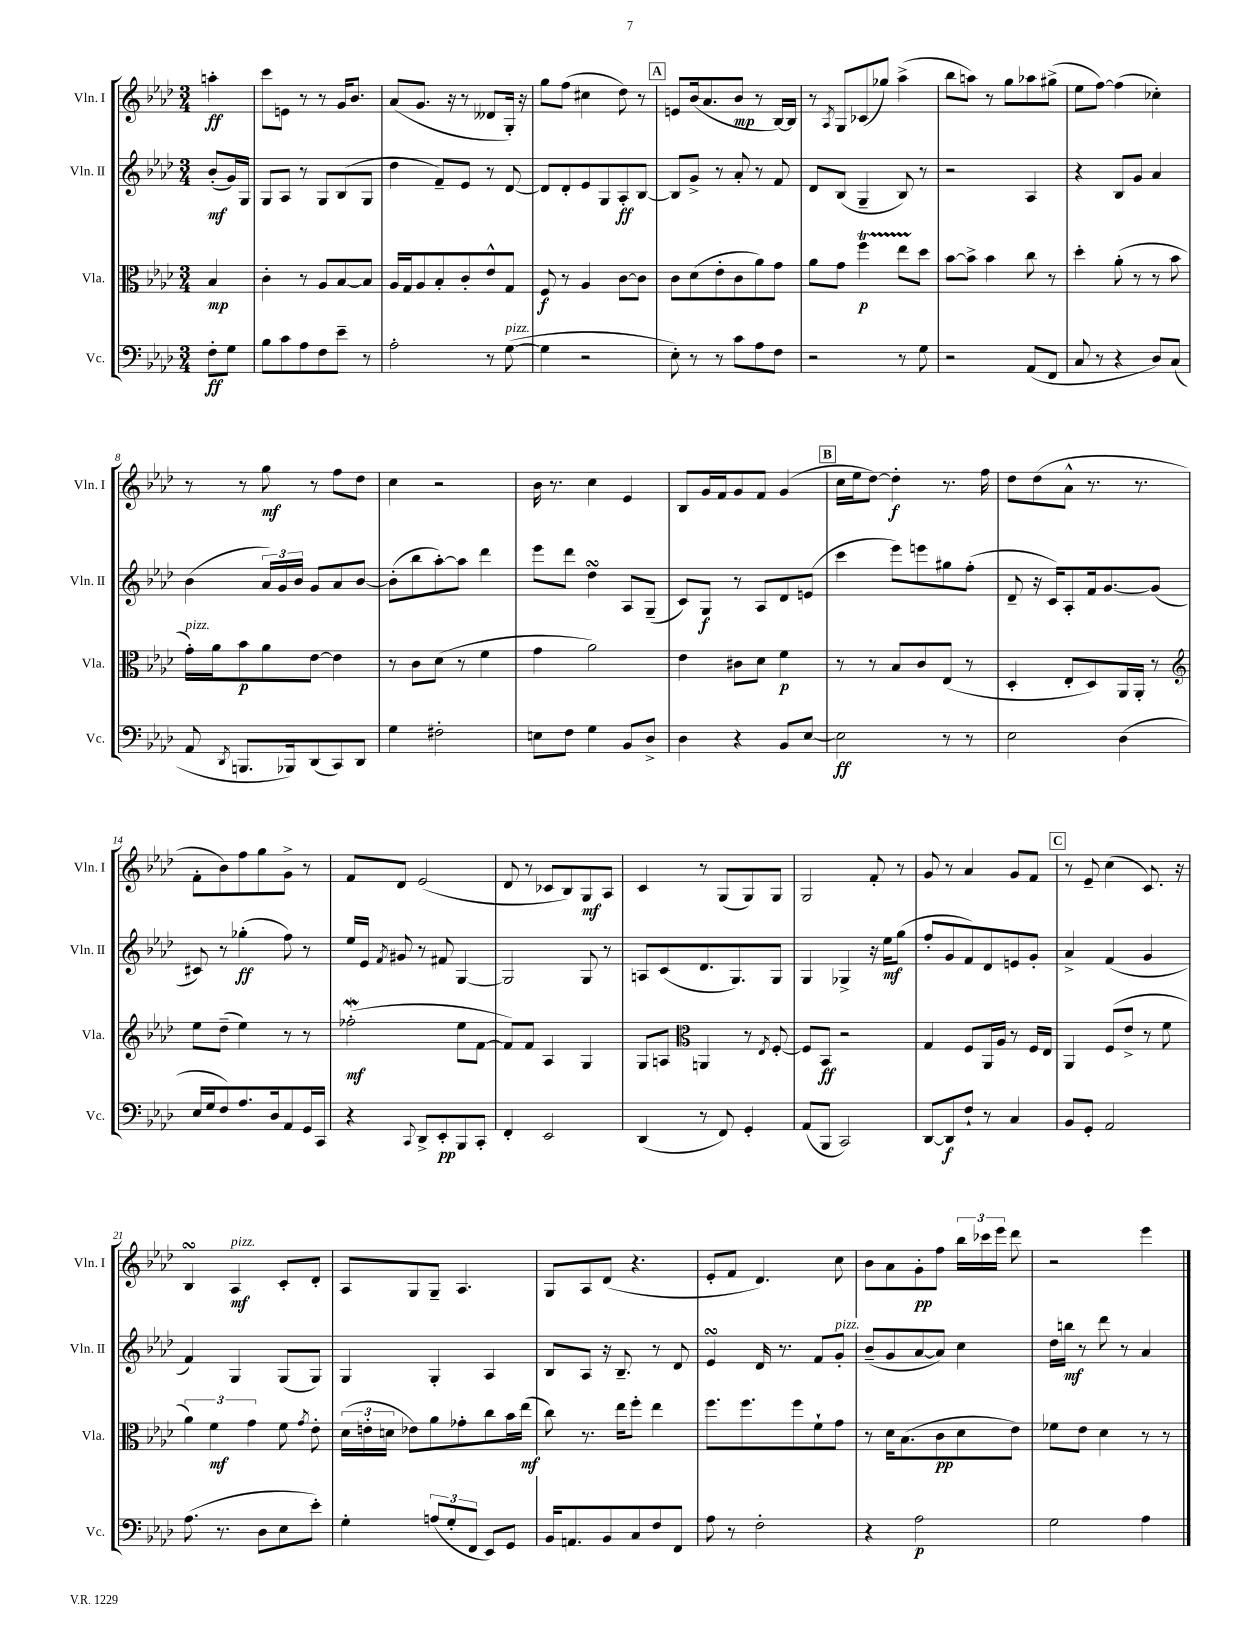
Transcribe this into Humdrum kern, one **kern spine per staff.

**kern	**dynam	**kern	**dynam	**kern	**dynam	**kern	**dynam
*part4	*part4	*part3	*part3	*part2	*part2	*part1	*part1
*staff4	*staff4	*staff3	*staff3	*staff2	*staff2	*staff1	*staff1
*I"Vc.	*	*I"Vla.	*	*I"Vln. II	*	*I"Vln. I	*
*I'Vc.	*	*I'Vla.	*	*I'Vln. II	*	*I'Vln. I	*
*clefF4	*	*clefC3	*	*clefG2	*	*clefG2	*
*k[b-e-a-d-]	*	*k[b-e-a-d-]	*	*k[b-e-a-d-]	*	*k[b-e-a-d-]	*
*M3/4	*	*M3/4	*	*M3/4	*	*M3/4	*
=	=	=	=	=	=	=	=
8F'\L	ff	4B-/	mp	(8b-'/L	mf	4aan'\	ff
8G\J	.	.	.	16g/L)	.	.	.
.	.	.	.	16G/JJ	.	.	.
=1	=1	=1	=1	=1	=1	=1	=1
8B-\L	.	4c'\	.	8G/L	.	8ccc\L	.
8c\	.	.	.	8A-/J	.	8en\J	.
8A-\	.	8r	.	8r	.	8r	.
8F\	.	8A-/L	.	8G/L	.	8r	.
8e-~\J	.	[8B-/	.	(8B-/	.	16g/KL	.
.	.	.	.	.	.	8.b-/J	.
8r	.	8B-/J]	.	8G/J	.	.	.
=2	=2	=2	=2	=2	=2	=2	=2
2A-'\	.	16A-/LL	.	4dd-\	.	(8a-/L	.
.	.	16G/J	.	.	.	.	.
.	.	8A-/	.	.	.	8.g/J	.
.	.	8B-'/	.	8f~/L)	.	.	.
.	.	.	.	.	.	16r	.
.	.	8c'/	.	8e-/J	.	8r	.
8r	.	8e-^^/	.	8r	.	8d--X/L	.
!LO:TX:a:i:t=pizz.	!	!	!	!	!	!	!
([8G\	.	8G/J	.	[8d-/	.	16G'/Jk)	.
.	.	.	.	.	.	16r	.
=3	=3	=3	=3	=3	=3	=3	=3
4G\]	.	8F/	f	8d-/L]	.	8gg\L	.
.	.	8r	.	8d-'/	.	(8ff\J	.
2r	.	4A-/	.	8e-/	.	4cc#X\	.
.	.	.	.	8G/	.	.	.
.	.	[8c\L	.	8A-'/	ff	8dd-\)	.
.	.	8c\J]	.	[8B-/J	.	8r	.
!!LO:REH:place=s1:t=A
=4	=4	=4	=4	=4	=4	=4	=4
8E-'\)	.	8c\L	.	8B-/L]	.	8en/L	.
8r	.	(8d-\	.	8g^/J	.	(16b-/k	.
.	.	.	.	.	.	8.a-/	.
8r	.	8e-'\	.	8r	.	.	.
8c\L	.	8c\	.	8a-'/	.	8b-/J	mp
8A-\	.	8a-\)	.	8r	.	8r	.
8F\J	.	8g\J	.	8f/	.	[16B-/LL)	.
.	.	.	.	.	.	16B-/JJ]	.
=5	=5	=5	=5	=5	=5	=5	=5
2r	.	8a-\L	.	8d-/L	.	8r	.
.	.	.	.	.	.	8qA-/	.
.	.	8g\J	.	(8B-/J	.	8G/L	.
.	.	4ffT\	p	4G~/	.	(8c-X/	.
.	.	.	.	.	.	8gg-X/J)	.
8r	.	8ee-TTT\L	.	8B-/)	.	(4aa-^\	.
8G\	.	8dd-\J	.	8r	.	.	.
=6	=6	=6	=6	=6	=6	=6	=6
2r	.	[8b-\L	.	2r	.	8bb-\L	.
.	.	8b-^\J]	.	.	.	8aan\J)	.
.	.	4b-\	.	.	.	8r	.
.	.	.	.	.	.	8gg\L	.
(8AA-/L	.	8cc\	.	4A-/	.	8aa-X\	.
8FF/J	.	8r	.	.	.	(8gg#X^\J	.
=7	=7	=7	=7	=7	=7	=7	=7
8C/	.	4dd-'\	.	4r	.	8ee-\L	.
8r	.	.	.	.	.	[8ff\J)	.
4r	.	(8a-'\	.	8B-/L	.	(4ff\]	.
.	.	8r	.	8g/J	.	.	.
8D-/L)	.	8r	.	4a-/	.	4cc-X'\)	.
(8C/J	.	8b-\	.	.	.	.	.
!!LO:LB:g=z
=8	=8	=8	=8	=8	=8	=8	=8
!	!	!LO:TX:a:i:t=pizz.	!	!	!	!	!
8AA-/	.	16g'\LL)	.	(4b-\	.	8r	.
.	.	16a-\J	.	.	.	.	.
8qDD-/	.	.	.	.	.	.	.
8.BBBn/L	.	8b-\	p	.	.	8r	.
.	.	8a-\	.	24a-/LL)	.	8gg\	mf
.	.	.	.	24g/	.	.	.
16BBB-X/k)	.	.	.	.	.	.	.
.	.	.	.	24b-/JJ	.	.	.
(8DD-/	.	[8e-\J	.	8g/L	.	8r	.
8CC/)	.	4e-\]	.	8a-/	.	8ff\L	.
8DD-/J	.	.	.	[8b-/J	.	8dd-\J	.
=9	=9	=9	=9	=9	=9	=9	=9
4G\	.	8r	.	(8b-'\L]	.	4cc\	.
.	.	8c\L	.	8bb-\	.	.	.
2F#X'\	.	(8d-\J	.	[8aa-'\)	.	2r	.
.	.	8r	.	8aa-\J]	.	.	.
.	.	4f\	.	4ddd-\	.	.	.
=10	=10	=10	=10	=10	=10	=10	=10
8En\L	.	4g\	.	8eee-\L	.	16b-\	.
.	.	.	.	.	.	8.r	.
8F\J	.	.	.	8ddd-\J	.	.	.
4G\	.	2a-\)	.	4dd-sSSs\	.	4cc\	.
8BB-/L	.	.	.	8A-/L	.	4e-/	.
8D-^/J	.	.	.	(8G~/J	.	.	.
=11	=11	=11	=11	=11	=11	=11	=11
4D-\	.	4e-\	.	8c/L)	.	8B-/L	.
.	.	.	.	8G/J	f	16g/L	.
.	.	.	.	.	.	16f/J	.
4r	.	8c#X\L	.	8r	.	8g/	.
.	.	8d-\J	.	8A-/L	.	8f/J	.
8BB-/L	.	4f\	p	8d-/	.	(4g/	.
[8E-/J	.	.	.	(8en/J	.	.	.
!!LO:REH:place=s1:t=B
=12	=12	=12	=12	=12	=12	=12	=12
2E-\]	ff	8r	.	4ccc\	.	16cc\LL	.
.	.	.	.	.	.	16ee-\J	.
.	.	8r	.	.	.	[8dd-\J)	.
.	.	8B-/L	.	8eee-\L)	.	4dd-'\]	f
.	.	8c/	.	8eeen\	.	.	.
8r	.	(8E-/J	.	8gg#X\	.	8.r	.
8r	.	8r	.	(8ff'\J	.	.	.
.	.	.	.	.	.	16ff\	.
=13	=13	=13	=13	=13	=13	=13	=13
2E-\	.	4D-'/	.	8d-~/	.	8dd-\L	.
.	.	.	.	16r	.	(8dd-\	.
.	.	.	.	16c/KL)	.	.	.
.	.	8E-'/L	.	8A-'/	.	8a-^^\J	.
.	.	8D-/)	.	16f/k	.	8.r	.
.	.	.	.	[8.g/	.	.	.
(4D-\	.	16AA-/L	.	.	.	.	.
.	.	16AA-'/JJ	.	.	.	8.r	.
.	.	8r	.	(8g/J]	.	.	.
!!LO:LB:g=z
=14	=14	=14	=14	=14	=14	=14	=14
*	*	*clefG2	*	*	*	*	*
16E-/LL	.	8ee-\L	.	8c#X/)	.	8f'\L	.
16G/J	.	.	.	.	.	.	.
8F/)	.	(8dd-~\J	.	8r	.	8b-\)	.
8.A-/	.	4ee-\)	.	(4gg-X'\	ff	8ff\	.
.	.	.	.	.	.	8gg\	.
16D-/k	.	.	.	.	.	.	.
8AA-/	.	8r	.	8ff\)	.	8g^\J	.
16GG/L	.	8r	.	8r	.	8r	.
16CC/JJ	.	.	.	.	.	.	.
=15	=15	=15	=15	=15	=15	=15	=15
4r	.	(2ff-Xw'\	mf	16ee-/LL	.	8f/L	.
.	.	.	.	16e-/JJ	.	.	.
.	.	.	.	8qf/	.	.	.
.	.	.	.	8g#X/	.	8d-/J	.
8qqCC/	.	.	.	.	.	.	.
8DD-^/L	.	.	.	8r	.	(2e-/	.
8EE-'/	pp	.	.	8f#X/	.	.	.
8BBB-/	.	8ee-\L	.	[4G/	.	.	.
8CC'/J	.	[8f\J	.	.	.	.	.
=16	=16	=16	=16	=16	=16	=16	=16
4FF'/	.	8f/L])	.	2G/]	.	8d-/	.
.	.	8f/J	.	.	.	8r	.
2EE-/	.	4A-/	.	.	.	8c-X/L	.
.	.	.	.	.	.	8B-/)	.
.	.	4G/	.	8G/	.	8G/	mf
.	.	.	.	8r	.	8A-/J	.
=17	=17	=17	=17	=17	=17	=17	=17
(4DD-/	.	8G/L	.	8An/L	.	4c/	.
.	.	8An/J	.	(8c/	.	.	.
*	*	*clefC3	*	*	*	*	*
8r	.	4AAn/	.	8.d-/	.	8r	.
8FF/)	.	.	.	.	.	(8G/L	.
.	.	.	.	8.G/)	.	.	.
4GG'/	.	8r	.	.	.	8G/)	.
.	.	8qE-/	.	.	.	.	.
.	.	[8F'/	.	8G/J	.	8G/J	.
=18	=18	=18	=18	=18	=18	=18	=18
(8AA-/L	.	8F/L]	.	4G/	.	2G/	.
8BBB-/J	.	8BB-/J	ff	.	.	.	.
2CC/)	.	2r	.	4G-X^/	.	.	.
.	.	.	.	16r	.	8f'/	.
.	.	.	.	16ee-\KL	mf	.	.
.	.	.	.	(8gg\J	.	8r	.
=19	=19	=19	=19	=19	=19	=19	=19
[8DD-/L	.	4G/	.	8ff'/L	.	8g/	.
8DD-/]	f	.	.	8g/	.	8r	.
8F`/J	.	8F/L	.	8f/)	.	4a-/	.
8r	.	16AA-/L	.	8d-/	.	.	.
.	.	16A-/JJ	.	.	.	.	.
4C/	.	8r	.	8en/	.	8g/L	.
.	.	16F/LL	.	8g'/J	.	8f/J	.
.	.	16E-/JJ	.	.	.	.	.
!!LO:REH:place=s1:t=C
=20	=20	=20	=20	=20	=20	=20	=20
8BB-/L	.	4AA-/	.	4a-^/	.	8r	.
8GG'/J	.	.	.	.	.	8e-~/	.
2AA-/	.	(8F/L	.	(4f/	.	(4cc\	.
.	.	8e-^/J	.	.	.	.	.
.	.	8r	.	4g/	.	8.c/)	.
.	.	8f\	.	.	.	.	.
.	.	.	.	.	.	16r	.
!!LO:LB:g=z
=21	=21	=21	=21	=21	=21	=21	=21
(8.A-\	.	6a-\)	.	4f/)	.	4B-sSSS/	.
.	.	6f\	mf	.	.	.	.
8.r	.	.	.	.	.	.	.
!	!	!	!	!	!	!LO:TX:a:i:t=pizz.	!
.	.	.	.	4G/	.	4A-/	mf
.	.	6g\	.	.	.	.	.
8D-\L	.	.	.	.	.	.	.
8E-\	.	8f\	.	(8G/L	.	8c'/L	.
.	.	8qg/	.	.	.	.	.
8e-'\J)	.	8e-'\	.	8G/J)	.	8d-'/J	.
=22	=22	=22	=22	=22	=22	=22	=22
4G'\	.	(24d-\LL	.	4G/	.	8A-/L	.
.	.	24en'\	.	.	.	.	.
.	.	24dn\JJ	.	.	.	.	.
.	.	8e-X\L)	.	.	.	8G/	.
(12An/L	.	8a-\	.	4G'/	.	8G~/J	.
12G'/	.	.	.	.	.	.	.
.	.	8g-X'\	.	.	.	4.A-/	.
12FF/J	.	.	.	.	.	.	.
8EE-/L)	.	8cc\	.	4A-/	.	.	.
8GG/J	.	16b-\L	.	.	.	.	.
.	.	(16ee-\JJ	mf	.	.	.	.
=23	=23	=23	=23	=23	=23	=23	=23
16BB-/KL	.	8cc\)	.	8B-/L	.	8G/L	.
8.AAn/	.	.	.	.	.	.	.
.	.	8.r	.	8A-/J	.	8A-/	.
8BB-/	.	.	.	16r	.	(8d-/J	.
.	.	16ee-\KL	.	8.B-~/	.	.	.
8C/	.	8ff'\J	.	.	.	4.r	.
8F/	.	4ee-\	.	8r	.	.	.
8FF/J	.	.	.	8d-/	.	.	.
=24	=24	=24	=24	=24	=24	=24	=24
8A-\	.	8.ff\L	.	4e-sSSS/	.	8e-'/L	.
8r	.	.	.	.	.	8f/J	.
.	.	8.ff\	.	.	.	.	.
2F'\	.	.	.	16d-/	.	4.d-/)	.
.	.	.	.	8.r	.	.	.
.	.	8ff\	.	.	.	.	.
.	.	8f`\	.	8f/L	.	.	.
!	!	!	!	!LO:TX:a:i:t=pizz.	!	!	!
.	.	8g\J	.	8g'/J	.	8cc\	.
=25	=25	=25	=25	=25	=25	=25	=25
4r	.	8r	.	(8b-~/L	.	8b-\L	.
.	.	16d-\KL	.	8g/	.	8a-\	.
.	.	(8.B-\	.	.	.	.	.
2A-\	p	.	.	[8a-/	.	8g'\	pp
.	.	8c\	pp	8a-/J])	.	8ff\J	.
.	.	8d-\	.	4cc\	.	24bb-\LL	.
.	.	.	.	.	.	24ccc-X\	.
.	.	.	.	.	.	24eee-\JJ	.
.	.	8e-\J)	.	.	.	8ddd-\	.
=26	=26	=26	=26	=26	=26	=26	=26
2G\	.	8f-X\L	.	16dd-\LL	.	2r	.
.	.	.	.	16bbn\JJ	mf	.	.
.	.	8e-\J	.	8r	.	.	.
.	.	4d-\	.	8ddd-\	.	.	.
.	.	.	.	8r	.	.	.
4A-\	.	8r	.	4a-/	.	4eee-\	.
.	.	8r	.	.	.	.	.
==	==	==	==	==	==	==	==
*-	*-	*-	*-	*-	*-	*-	*-
